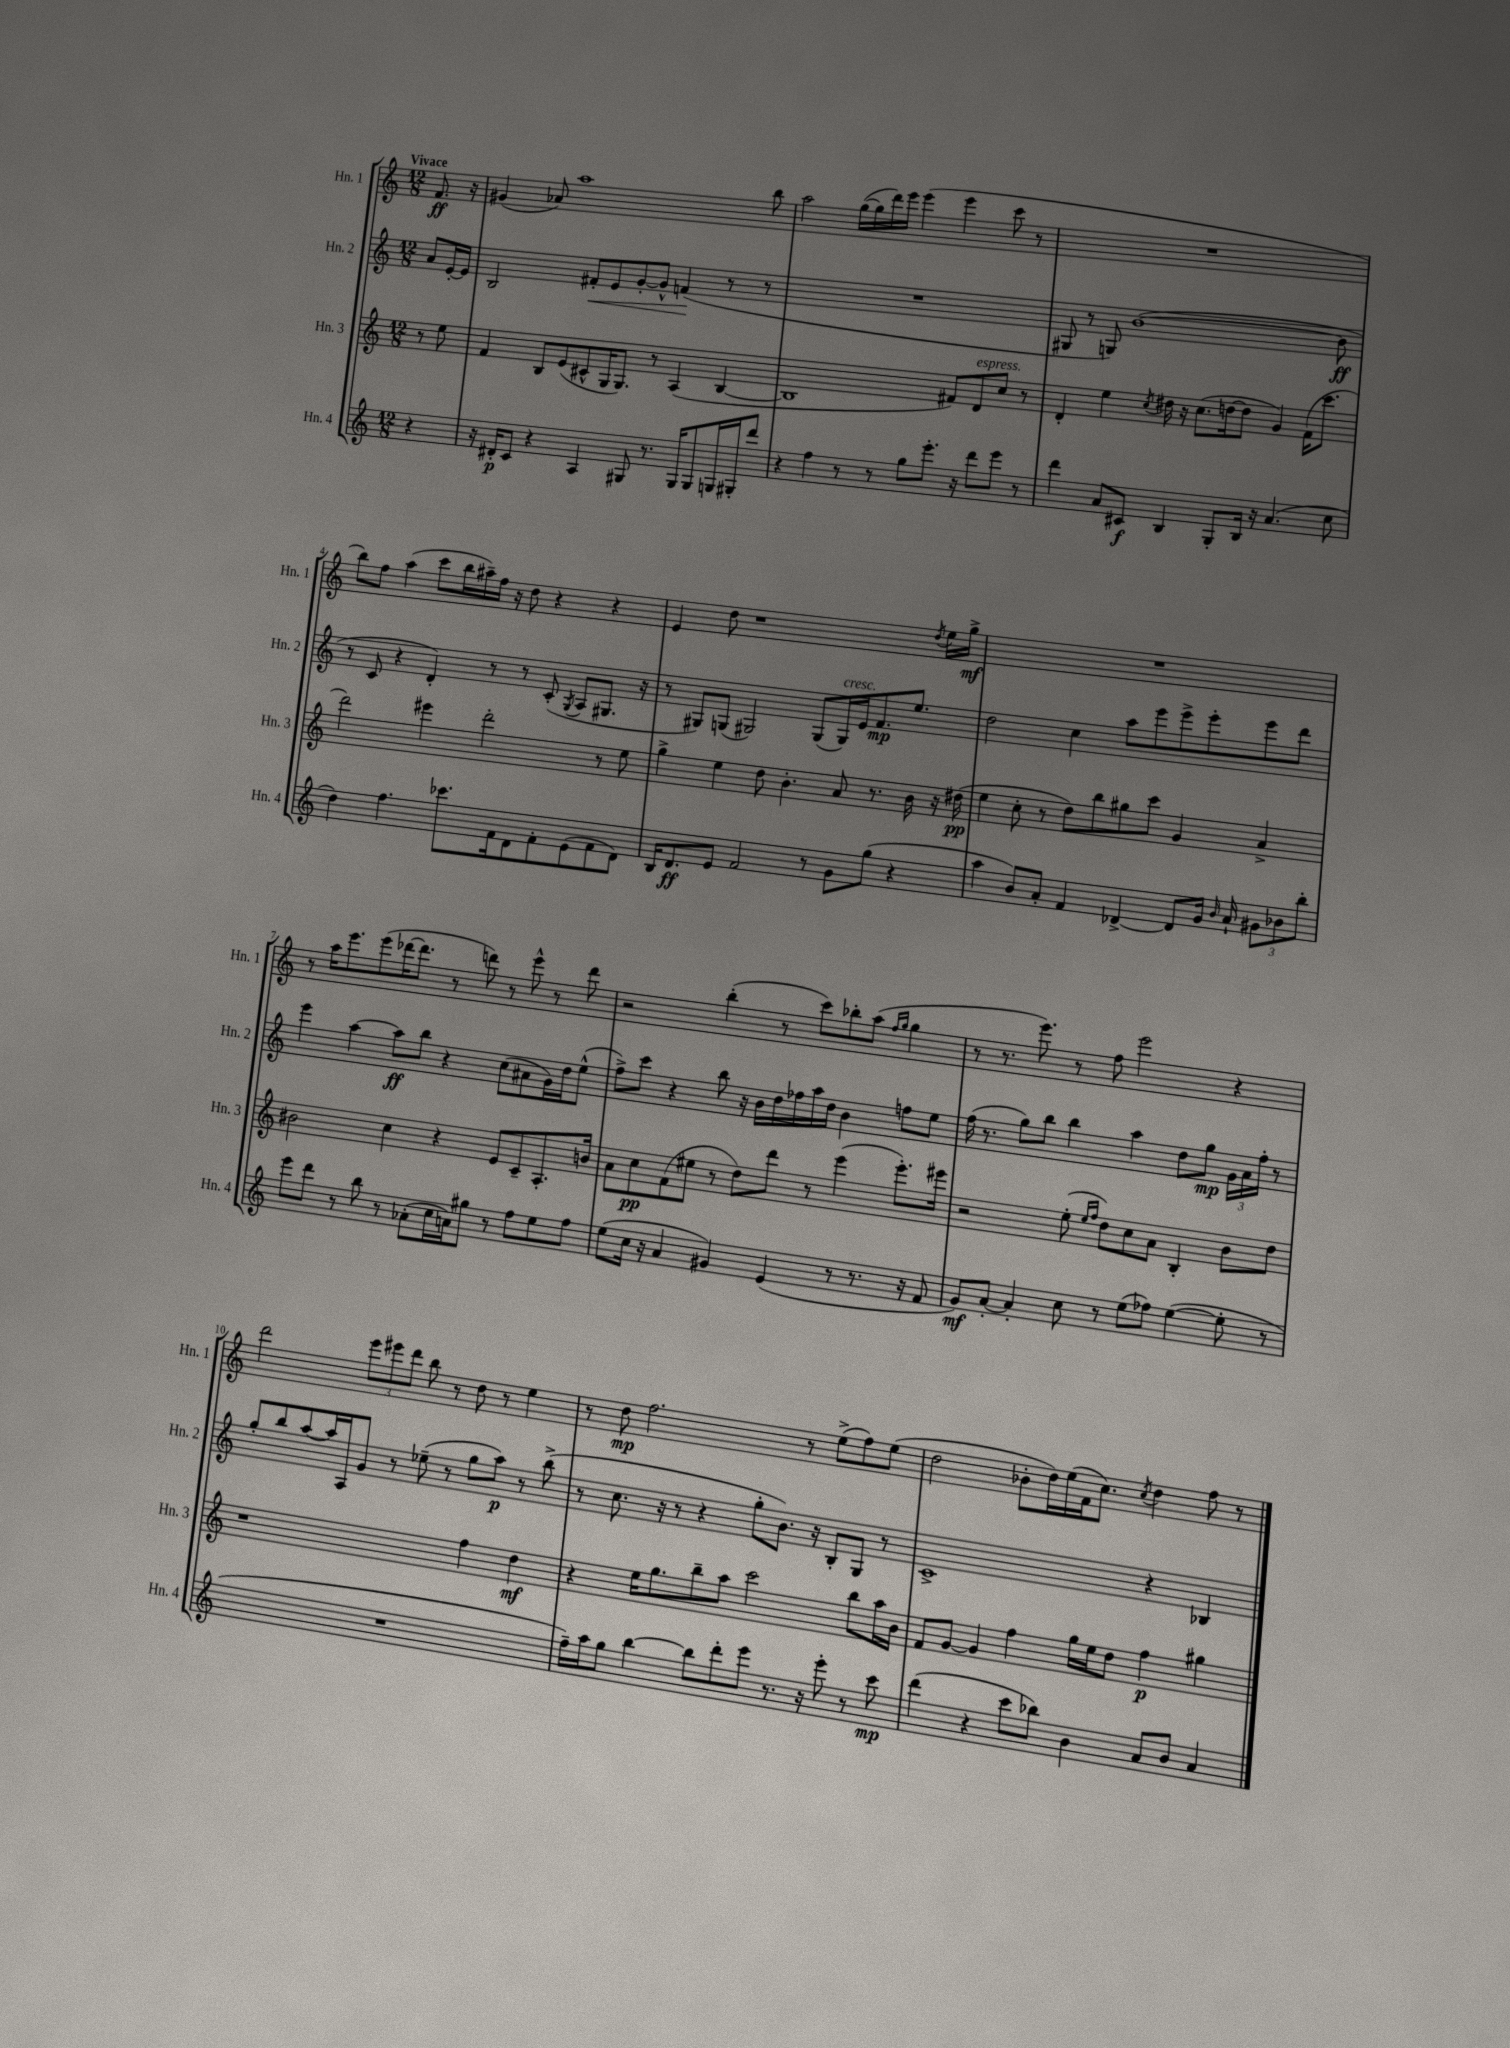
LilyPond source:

<<
\new StaffGroup <<
\new Staff = "s0" \with { instrumentName = "Hn. 1" shortInstrumentName = "Hn. 1" } {
    \clef treble \key c \major \numericTimeSignature \time 12/8 \partial 4 \tempo "Vivace"
    \autoBeamOff f'8.\ff r16 |
    gis'4( aes'8) a''1 b''8 |
    a''2 g''16[~( g''16 d'''16) e'''16] e'''4( e'''4 c'''8 r8 |
    R1. |
    b''8[) f''8] a''4( c'''8[ b''16 ais''16--) f''16] r16 d''8 r4 r4 |
    e'4 d''8 r1 \acciaccatura { d''8 } e''16[ g''16]->\mf |
    R1. |
    r8 a''16[ e'''8. e'''8( des'''16~ des'''8.] r8 d'''8) r8 e'''8-^ r8 d'''8 |
    r2 b''4-.( r8 c'''8[) bes''8-. a''8]( \grace { f''16[ g''16] } g''4 |
    r8 r8. e'''8.) r8 f''8 e'''2 r4 |
    d'''2 \tuplet 3/2 { e'''8[ eis'''8 d'''8] } b''8 r8 d''8 r8 e''4 |
    r8 d''8\mp f''2. r8 e''8[->( f''8) e''8]( |
    d''2 bes'8[-. d''16) e''16( f'16 c''8.]) \acciaccatura { c''8 } d''4 f''8 r8 \bar "|." |
}
\new Staff = "s1" \with { instrumentName = "Hn. 2" shortInstrumentName = "Hn. 2" } {
    \clef treble \key c \major \numericTimeSignature \time 12/8 \partial 4
    \autoBeamOff a'8[ e'16~-. e'16] |
    b2 fis'8[-.\< e'8 g'8~-. g'8]-^ f'4\!( r8 r8 |
    R1. |
    gis8 r8 g8) b'1~( b'8\ff |
    r8 c'8 r4 d'4-.) r8 r8 c'8-.( \acciaccatura { g8 } a8[ gis8.] r16 |
    r8 gis8[) g8]( gis2) gis8[( gis16^\markup { \italic "cresc." }) e'16 f'8.\mp e''8.] |
    d''2 c''4 a''8[ e'''8 e'''8-> e'''8-. e'''8 d'''8] |
    e'''4 a''4~ a''8[\ff b''8] r4 c''8[( ais'8 g'16) d''16 e''8]-^( |
    f''8[->) c'''8] r4 b''8 r16 b'16[ d''16 fes''16 a''16 d''16] b'4 f''8[ e''8] |
    f''16( r8. g''8[) b''8] b''4 a''4 d''8[ g''8]\mp \tuplet 3/2 { g'16[ a'16 f''16]-. } r8 |
    g''8[-. b''8 a''8~ a''16 a16 g'8] r8 ees''8--( r8 g''8[ a''8]\p) r8 b''8->( |
    r8 c''8. r16 r8 r4 g''8[-. b'8.]) r16 b8[-. g8] r8 |
    c'1-> r4 bes4 \bar "|." |
}
\new Staff = "s2" \with { instrumentName = "Hn. 3" shortInstrumentName = "Hn. 3" } {
    \clef treble \key c \major \numericTimeSignature \time 12/8 \partial 4
    \autoBeamOff r8 e''8 |
    f'4 b8[ e'8( cis'8-^ g16 g8.]) r8 a4( b4~ |
    b1 fis'8[) d'8^\markup { \italic "espress." } c''8] r8 |
    d'4-. e''4 \acciaccatura { c''8 } dis''16 r16 c''8.[( d''16~ d''8] g'4) f'16[( c'''8.] |
    d'''2) eis'''4 d'''2-. r8 e''8 |
    g''4-> e''4 d''8 b'4.-. a'8 r8. b'16 r16 dis''16\pp( |
    e''4 c''8-. r8 d''8[) b''8 gis''8 c'''8] g'4 a'4-> |
    bis'2 c''4 r4 e'8[ c'8-- a8.-. b'16] |
    a'8[ c''8\pp f'8( eis''8] r8 d''8[) d'''8] r8 e'''4( e'''8.[-.) eis'''16] |
    r2 e''8-.( \grace { e''16[ f''16] } d''8[) c''8 a'8] b4-. b'8[ d''8] |
    r1 f''4 d''4\mf |
    r4 e''16[ g''8. b''8-- a''8] c'''2 b''8[ a''16 b'16] |
    f'8[ g'8]~ g'4 f''4 g''16[ e''16 d''8] f''4\p gis''4 \bar "|." |
}
\new Staff = "s3" \with { instrumentName = "Hn. 4" shortInstrumentName = "Hn. 4" } {
    \clef treble \key c \major \numericTimeSignature \time 12/8 \partial 4
    \autoBeamOff r4 |
    r16 dis'16[-.\p c'8] r4 a4 gis8 r8. gis16[ gis8 g16 gis16-. d'''8] |
    r4 f''4 r8 r8 g''8[ e'''8.]-. r16 d'''8[ e'''8] r8 |
    d'''4 a'8[ cis'8]\f b4 g8[-. b16] r16 a'4.( c''8 |
    d''4) f''4. ces'''8.[ f'16 d'8 f'8-. e'8( f'8 d'8]) |
    b16[ d'8.\ff e'8] f'2 r8 g'8[ g''8]( r4 |
    a''4 b'8[) a'8]-. f'4 des'4~-> des'8[ g'16] \grace { b'16 } a'16-! \tuplet 3/2 { gis'8[ bes'8 b''8]-. } |
    e'''8[ d'''8] r8 b''8 r8 aes'8[-.( c''16 a'16) gis''8] r8 f''8[ e''8 f''8] |
    e''8[( c''16] r16 a'4 gis'4) e'4( r8 r8. r16 f'8 |
    g'8[\mf) a'8]~-. a'4-. c''8 r8 e''8[( fes''8]) e''4~( e''8-. r8 |
    R1. |
    f''16[--) a''16 g''8] b''4~ b''8[ d'''8-. e'''8] r8. r16 e'''8-. r8 c'''8\mp |
    d'''4( r4 c'''8[ bes''8]) b'4 a'8[ b'8] a'4 \bar "|." |
}
>>
>>
